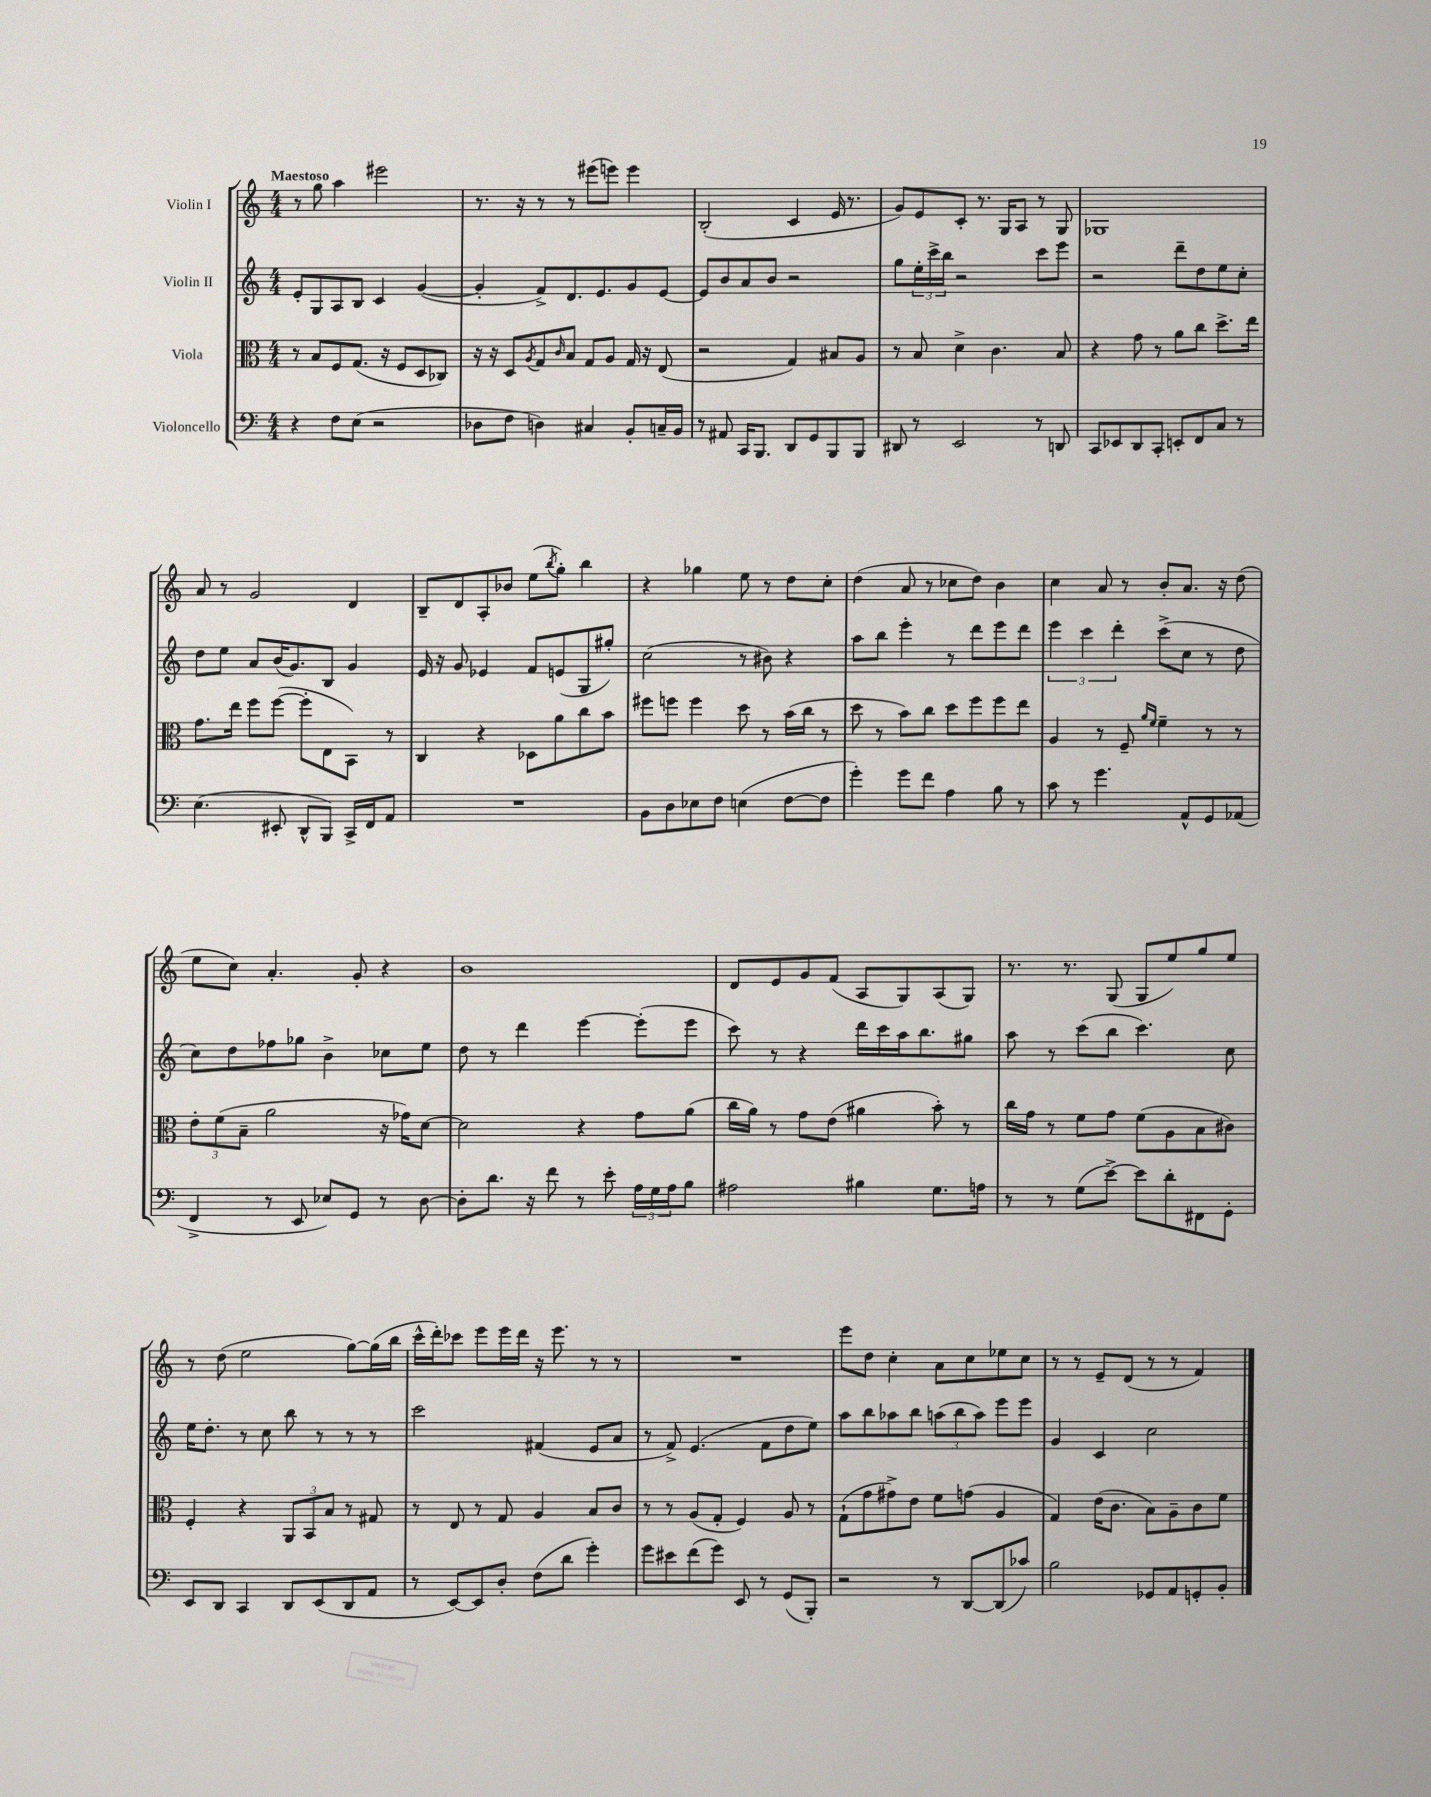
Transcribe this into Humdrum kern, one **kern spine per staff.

**kern	**kern	**kern	**kern
*staff4	*staff3	*staff2	*staff1
*clefF4	*clefC3	*clefG2	*clefG2
*k[]	*k[]	*k[]	*k[]
*M4/4	*M4/4	*M4/4	*M4/4
4r	8r	8e'	8r
.	8B	8G	8gg
8F	8F	8A	4aa
(8E	(8.G	8B	.
2r	.	4c	2eee#
.	16r	.	.
.	8F	.	.
.	8D	([4g	.
.	8C-)	.	.
=	=	=	=
8D-	16r	4g']	8.r
.	16r	.	.
8F	8D	.	.
.	.	.	16r
.	8qA	.	.
4D)	8G	8f^)	8r
.	16qqc	.	.
.	8B	8.d	8r
4C#	8G	.	(8eee#
.	.	8.e	.
.	8A	.	8eee)
8BB'	16G	8g	4eee
.	16r	.	.
16C~	(8E	[8e	.
16BB	.	.	.
=	=	=	=
8r	2r	8e]	(2B'
8AA#	.	8b	.
16CC	.	8a	.
8.BBB	.	.	.
.	.	8b	.
8DD	4G)	2r	4c
8GG	.	.	.
8BBB	8B#	.	16e
.	.	.	8.r
8BBB	8A	.	.
=	=	=	=
8DD#	8r	8gg	8g)
8r	8B	24ee'	8e
.	.	24ccc^	.
.	.	24bb	.
2EE	4d^	2r	8c'
.	.	.	8.r
.	4.c	.	.
.	.	.	16G
.	.	.	8A
8r	.	8ccc	8r
8DD	8B	8eee	8G
=	=	=	=
8CC	4r	2r	1G-
8EE-	.	.	.
8DD	8g	.	.
8CC'	8r	.	.
8EE'	8a	8ddd~	.
8FF	8cc	8dd	.
8C	8.dd^	8ee	.
8r	.	8cc'	.
.	16ee	.	.
=	=	=	=
(4.E	8.g	8dd	8a
.	.	8ee	8r
.	16ee	.	.
.	8ff	8a	2g
8EE#'	([8ff	(16b	.
.	.	8.g)	.
8DD^^	8ff']	.	.
8BBB)	8E	8B	.
16CC^	8BB)	4g	4d
16FF	.	.	.
8AA	8r	.	.
=	=	=	=
1r	4C	16e	8B~
.	.	16r	.
.	.	8g	8d
.	4r	4e-	8A'
.	.	.	8b-
.	8D-	8f	(8ee
.	.	.	8qbb
.	8a	(8e	8gg')
.	8cc	8G	4bb
.	8b	8gg#')	.
=	=	=	=
8BB	8ff#	(2cc	4r
8D	8ff	.	.
8E-	4ff	.	4gg-
8F	.	.	.
(4E	8dd	8r	8ee
.	8r	8b#)	8r
[8F	(16b	4r	8dd
.	16cc	.	.
8F]	8r	.	8cc'
=	=	=	=
4g')	8dd	8aa	(4dd
.	8r	8bb	.
8g	8b)	4eee'	8a
8f	8cc	.	8r
4A	8dd	8r	8cc-
.	8ff	8ddd	8dd)
8B	8ff	8eee	4b
8r	8ee	8ddd	.
=	=	=	=
8c	4A	6eee	4cc
8r	.	.	.
.	.	6ccc	.
4.g	8r	.	8a
.	.	6ddd'	.
.	8F~	.	8r
.	16qqa	.	.
.	16qqf	.	.
.	4f~	(8ccc^	8b'
8AA^^	.	8cc	8.a
8GG	8r	8r	.
.	.	.	16r
(8AA-	8r	8dd	(8dd
=	=	=	=
4FF^	12e'	8cc)	8ee
.	(12f	.	.
.	.	8dd	8cc)
.	12B~	.	.
8r	2a	8ff-	4.a'
8EE	.	8gg-	.
8E-)	.	4b^	.
8GG	.	.	8g'
8r	16r	8cc-	4r
.	16g-)	.	.
[8D	[8d	8ee	.
=	=	=	=
8D']	2d]	8dd	1b
8.d	.	8r	.
.	.	4ddd	.
16r	.	.	.
8f	.	.	.
8r	4r	[4eee	.
8e'	.	.	.
24A	8g	(8eee']	.
24G	.	.	.
24A	.	.	.
8B	(8a	8eee	.
=	=	=	=
2A#	16cc	8ccc)	8d
.	16a)	.	.
.	8r	8r	8e
.	8g	4r	8g
.	(8e	.	(8f
4B#	4a#	16ddd	8A
.	.	16ccc	.
.	.	16aa	8G)
.	.	8.bb	.
8.G	8b')	.	(8A
.	8r	8gg#	8G)
16A	.	.	.
=	=	=	=
8r	16cc	8aa	8.r
.	16g	.	.
8r	8r	8r	.
.	.	.	8.r
(8G	8f	(8ccc	.
[8e^)	8g	8bb	(8G
8e]	(8f	4.ccc)	8G
8d'	8A	.	8ee)
8FF#	8B	.	8gg
8GG'	8c#)	8cc	8ee
=	=	=	=
8EE	4F'	16ee	8r
.	.	8.dd'	.
8DD	.	.	(8dd
4CC	4r	8r	2ee
.	.	8cc	.
8DD	12AA	8bb	.
.	12BB	.	.
(8EE	.	8r	.
.	12B	.	.
8DD	8r	8r	[8gg)
8AA	8G#	8r	(16gg]
.	.	.	16bb
=	=	=	=
8r	8r	2ccc	16ccc^^
.	.	.	16ddd')
[8EE)	8E	.	8ccc-
8EE]	8r	.	8eee
8D'	8G	.	16eee
.	.	.	16ddd
(8F	4A	(4f#	16r
.	.	.	8.eee
8d	.	.	.
4g')	8B	8e	8r
.	8c	8a	8r
=	=	=	=
8g	8r	8r	1r
8e#	8r	8f^)	.
(8f	(8A	(4.e	.
8g)	8G'	.	.
8EE	4F)	.	.
8r	.	8f	.
(8GG	8A	8dd	.
8BBB')	8r	8ee)	.
=	=	=	=
2r	(8G`	8aa	8eee
.	8g	8bb	8dd
.	8g#^)	8aa-	4cc'
.	8e	8bb	.
8r	8f	(12aa	8a
.	.	12bb	.
[8DD	(8g	.	8cc
.	.	12aa)	.
(8DD]	4A	8eee	8ee-
8c-)	.	8eee	8cc
=	=	=	=
2B	4G)	4g	8r
.	.	.	8r
.	(16e	4c	8e~
.	8.c	.	.
.	.	.	(8d
8GG-	8B)	2cc	8r
8AA	8A~	.	8r
8GG'	8c	.	4f)
8BB'	8f	.	.
==	==	==	==
*-	*-	*-	*-
